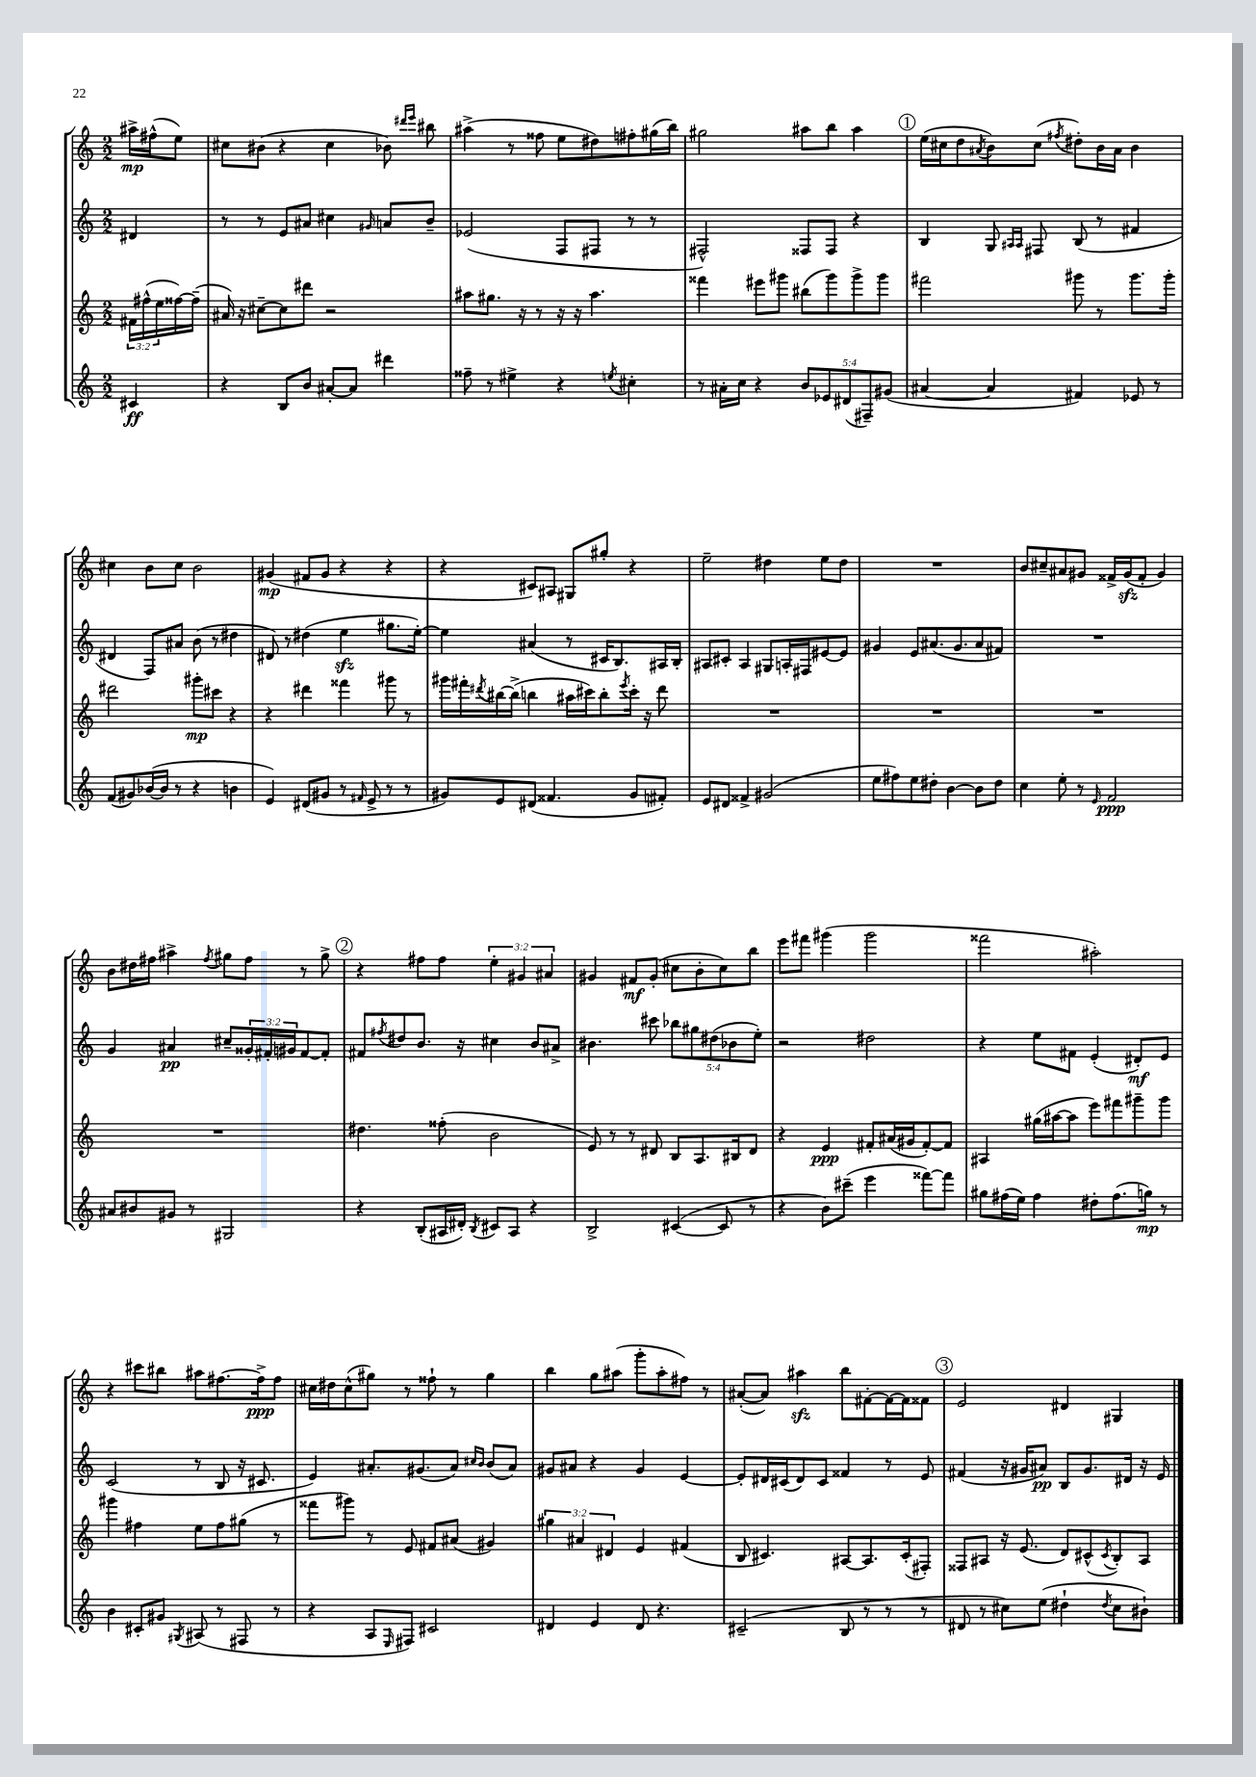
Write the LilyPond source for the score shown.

<<
\new StaffGroup <<
\new Staff = "s0" {
    \clef treble \key c \major \numericTimeSignature \time 2/2 \override Staff.TupletNumber.text = #tuplet-number::calc-fraction-text \partial 4
    ais''16->\mp fis''16-^( e''8) |
    cis''8 bis'8( r4 cis''4 bes'8) \grace { dis'''16 e'''16 } bis''8 |
    ais''4->( r8 fisis''8 e''8 dis''8) fis''8-. gis''16( b''16) |
    gis''2 ais''8 b''8 ais''4 |
    \mark \markup { \circle "1" } e''16( cis''16 d''8 \acciaccatura { ais'8 } b'8) cis''8( \acciaccatura { fis''8 } dis''8-.) b'16 ais'16 b'4 |
    cis''4 b'8 cis''8 b'2 |
    gis'4\mp( fis'8 gis'8 r4 r4 |
    r4 cis'8) ais8 gis8 gis''8-. r4 |
    e''2-- dis''4 e''8 dis''8 |
    R1 |
    b'8 cis''8-- ais'8 gis'8 fisis'16-> gis'16\sfz( fisis'8-. gis'4) |
    b'8 dis''16 fis''16 ais''4-> \acciaccatura { fis''8 } gis''8 fis''8 r8 gis''8-> |
    \mark \markup { \circle "2" } r4 fis''8 fis''8 \tuplet 3/2 { e''4-. gis'4 ais'4 } |
    gis'4 fis'8\mf gis'8-.( cis''8 b'8-. cis''8) b''8 |
    e'''8 fis'''8 gis'''4( gis'''2 |
    fisis'''2 ais''2-.) |
    r4 cis'''8 bis''8 ais''8 fis''8.~ fis''16->\ppp fis''8 |
    cis''16 dis''16 cis''8-^( gis''8) r8 fisis''8-! r8 gis''4 |
    b''4 g''8 ais''8( g'''8-. ais''8-. fis''8) r8 |
    ais'8~-.( ais'8) ais''4\sfz b''8 fis'8~-. fis'16~ fis'16 fisis'8 |
    \mark \markup { \circle "3" } e'2 dis'4 gis4 \bar "|." |
}
\new Staff = "s1" {
    \clef treble \key c \major \numericTimeSignature \time 2/2 \override Staff.TupletNumber.text = #tuplet-number::calc-fraction-text \partial 4
    dis'4 |
    r8 r8 e'8 ais'8 cis''4 \grace { gis'16 } a'8 b'8-- |
    ees'2( f8 fis8 r8 r8 |
    fis2-^) fisis8 fisis8 r4 |
    \mark \markup { \circle "1" } b4 g8 \grace { ais16 ais16 } fis8 b8( r8 fis'4 |
    dis'4 f8) ais'8 b'8( r8 dis''4 |
    dis'8) r8 dis''4( e''4\sfz gis''8. e''16~-.) |
    e''4 ais'4( r8 cis'16 b8.) ais16 b16-. |
    ais8 cis'8-. ais4 gis8 a16-. fis16 eis'8~ eis'8 |
    gis'4 e'8 ais'8.( gis'8. ais'8 fis'8) |
    R1 |
    g'4 ais'4\pp cis''8-- \tuplet 3/2 { gisis'16-. fis'16-. gis'16 } fis'8~ fis'8-. |
    \mark \markup { \circle "2" } fis'8 \acciaccatura { fis''8 } dis''8 b'8. r16 cis''4 b'8 ais'8-> |
    bis'4. cis'''8 \tuplet 5/4 { bes''8 gis''8 dis''8( bes'8 e''8-.) } |
    r2 dis''2 |
    r4 e''8 fis'8 e'4-.( dis'8-.\mf) e'8 |
    c'2( r8 b8 r16 cis'8. |
    e'4) ais'8.-. gis'8.( ais'8) \grace { cis''16 b'16 } b'8( ais'8) |
    gis'8 ais'8 r4 gis'4 e'4~ |
    e'8-. dis'16 cis'16( dis'8) cis'8 fisis'4 r8 e'8 |
    \mark \markup { \circle "3" } fis'4( r16 gis'16 ais'8\pp) b8 gis'8. dis'16 r16 e'16 \bar "|." |
}
\new Staff = "s2" {
    \clef treble \key c \major \numericTimeSignature \time 2/2 \override Staff.TupletNumber.text = #tuplet-number::calc-fraction-text \partial 4
    \tuplet 3/2 { fis'16 fis''16-^( e''16 } fisis''16~) fisis''16--( |
    ais'16) r16 cis''8~-- cis''8 dis'''8 r2 |
    ais''8 gis''8. r16 r8 r16 r16 ais''4. |
    fisis'''4 eis'''8 gis'''8 bis''8( gis'''8) gis'''8-> gis'''8 |
    \mark \markup { \circle "1" } fis'''2 gis'''8 r8 gis'''8. gis'''16-. |
    dis'''2 gis'''8-.\mp cis'''8 r4 |
    r4 dis'''4 fisis'''4 gis'''8 r8 |
    gis'''16 fis'''16-. \acciaccatura { dis'''8 } bis''16~ bis''16->( b''4 ais''16 cis'''16) b''8-. \acciaccatura { e'''8 } cis'''16-. r16 dis'''8 |
    R1 |
    R1 |
    R1 |
    R1 |
    \mark \markup { \circle "2" } dis''4. fisis''8-.( b'2 |
    e'8) r8 r8 dis'8 b8 a8. bis16 dis'8 |
    r4 e'4\ppp fis'8-. ais'16( gis'16 fis'8~-.) fis'8 |
    ais4 gis''16( ais''16~ ais''8 e'''8) fis'''8 gis'''8-- gis'''8 |
    gis'''4 fis''4 e''8 fis''8 gis''8( r8 |
    fisis'''8 gis'''8) r8 e'8 fis'8 ais'8( gis'4) |
    \tuplet 3/2 { gis''4 ais'4 dis'4 } e'4 fis'4( |
    b8 cis'4.) ais8~ ais8. cis'16-.( fis8-.) |
    \mark \markup { \circle "3" } fisis8 ais8 r16 e'8.( d'8) cis'8-^( \acciaccatura { cis'8 } b8-.) ais8 \bar "|." |
}
\new Staff = "s3" {
    \clef treble \key c \major \numericTimeSignature \time 2/2 \override Staff.TupletNumber.text = #tuplet-number::calc-fraction-text \partial 4
    cis'4\ff |
    r4 b8 b'8 ais'8~-. ais'8 dis'''4 |
    fisis''8-- r8 eis''4-> r4 \acciaccatura { e''8 } cis''4-. |
    r8 ais'16-. c''16 r4 \tuplet 5/4 { b'8 ees'8 dis'8( fis8--) gis'8( } |
    \mark \markup { \circle "1" } ais'4~ ais'4 fis'4) ees'8 r8 |
    f'8( gis'8) bes'16~( bes'16 r8 r4 b'4 |
    e'4) dis'8( gis'8 r8 \grace { fis'16 } e'8-> r8 r8 |
    gis'8) e'8 dis'8( fisis'4. gis'8 fis'8-.) |
    e'8 dis'8 fisis'4-> gis'2( |
    e''8 fis''8) e''8 dis''8-. b'4~ b'8 dis''8 |
    c''4 e''8-. r8 \grace { e'16 } f'2\ppp |
    ais'8 bis'8 gis'8 r8 gis2 |
    \mark \markup { \circle "2" } r4 b8-.( ais16 dis'16-.) \acciaccatura { b8 } cis'8 ais8 r4 |
    b2-> cis'4~( cis'8 r8 |
    r4 b'8) cis'''8--( e'''4 fisis'''8~) fisis'''8 |
    gis''8 fis''16( e''16) fis''4 dis''8-. fis''8.( g''16\mp) r8 |
    b'4 cis'8-. gis'8 \acciaccatura { gis8 } ais8( r8 fis8 r8 |
    r4 a8 \grace { e16 } fis8) cis'2 |
    dis'4 e'4 dis'8 r4. |
    cis'2--( b8 r8 r8 r8 |
    \mark \markup { \circle "3" } dis'8 r8 cis''8) e''8( dis''4-! \acciaccatura { dis''8 } cis''8 bis'8-!) \bar "|." |
}
>>
>>
\layout { \context { \Score \remove "Bar_number_engraver" } }
